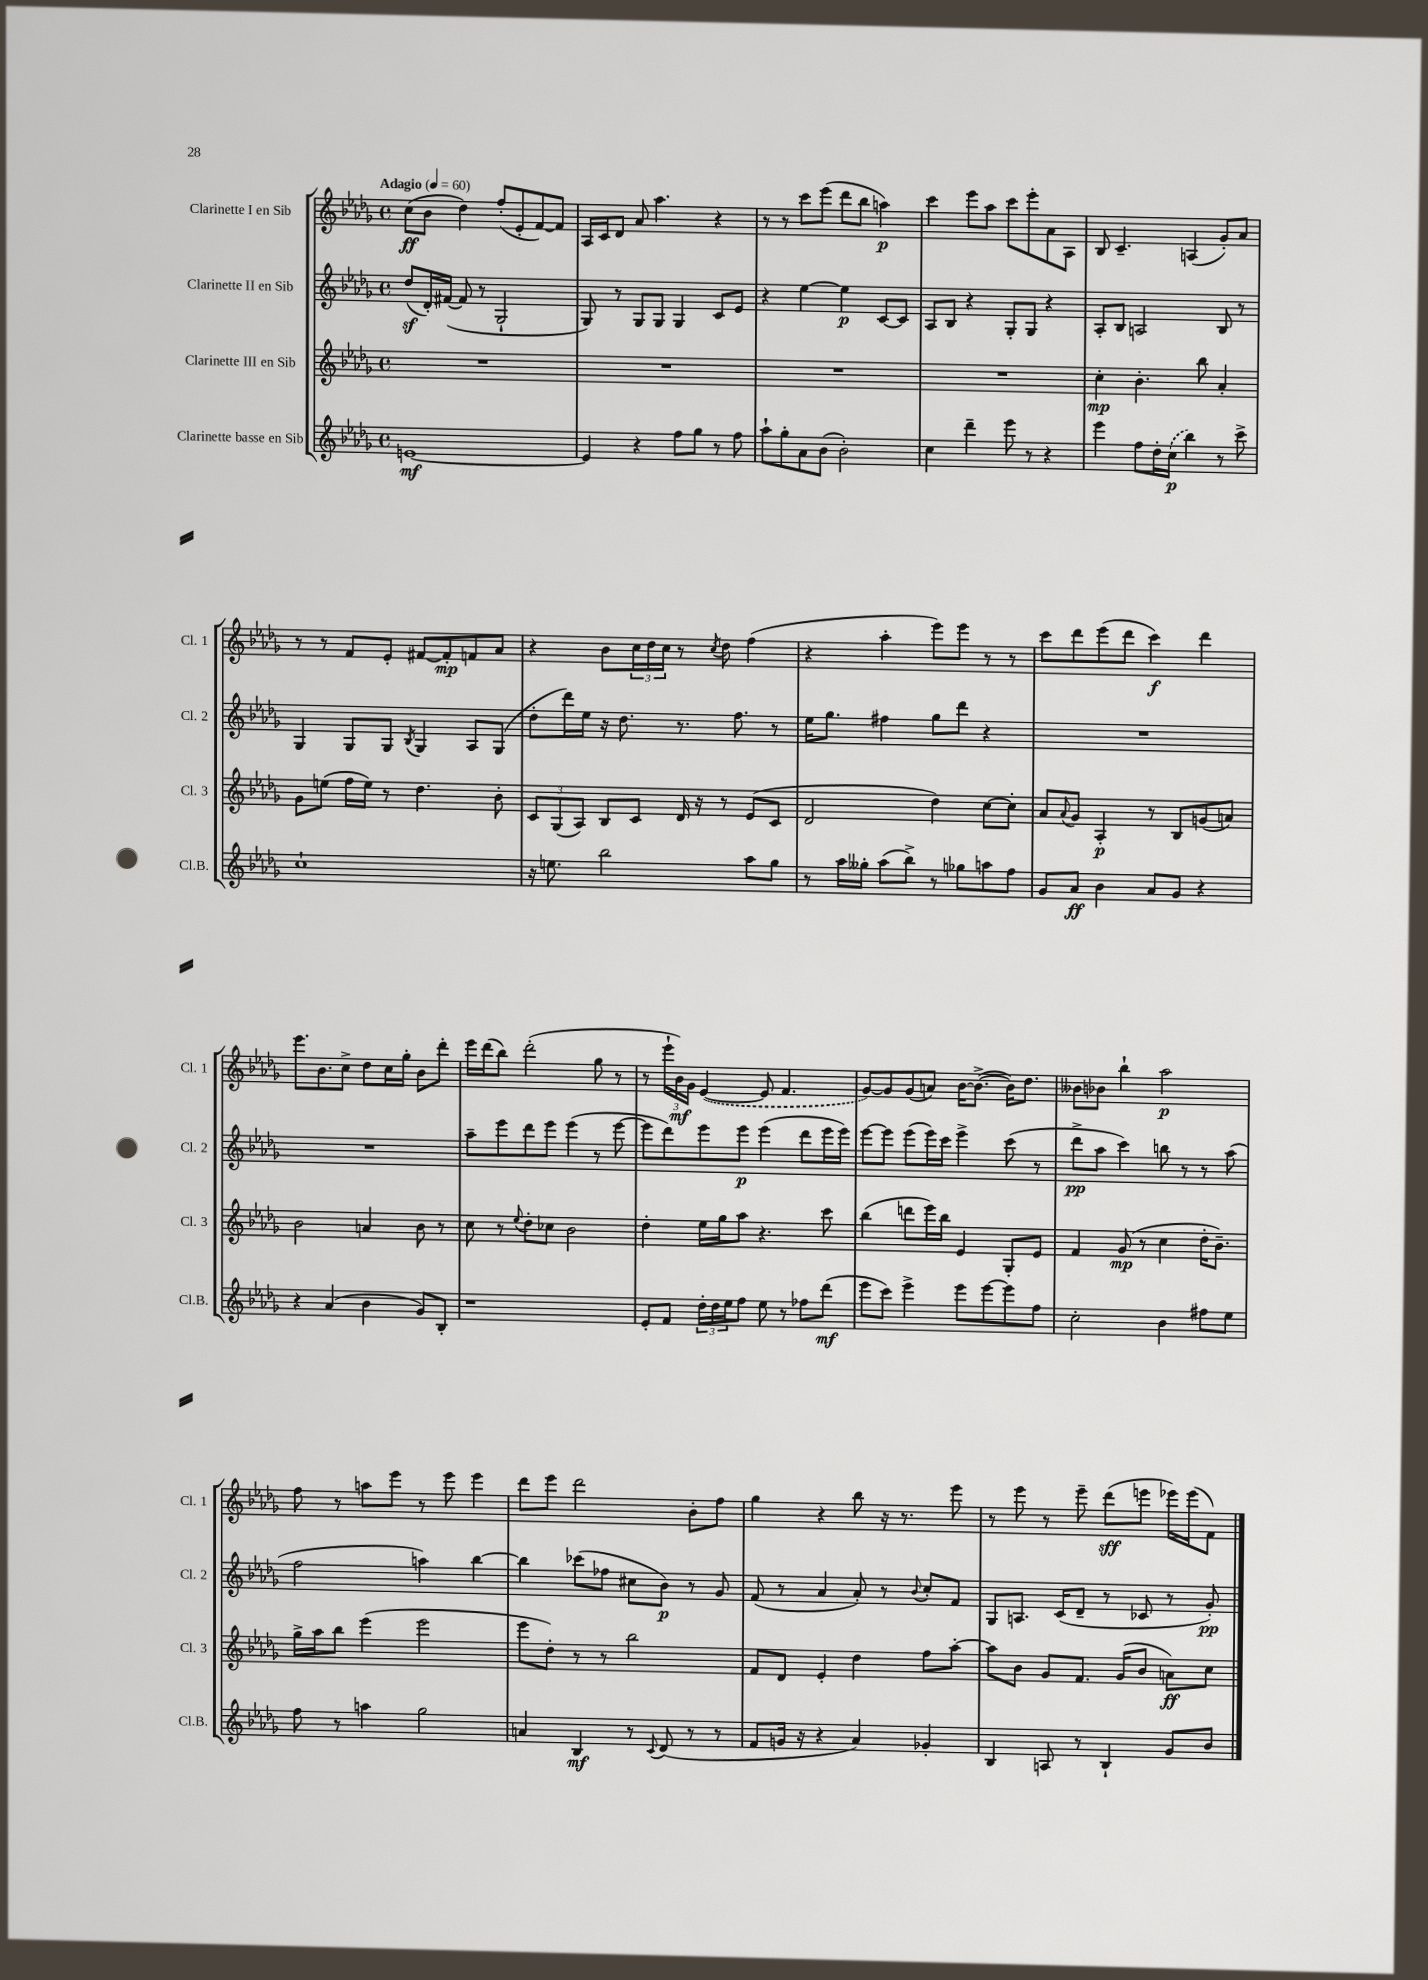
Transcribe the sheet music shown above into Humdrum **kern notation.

**kern	**kern	**kern	**kern
*staff4	*staff3	*staff2	*staff1
*clefG2	*clefG2	*clefG2	*clefG2
*k[b-e-a-d-g-]	*k[b-e-a-d-g-]	*k[b-e-a-d-g-]	*k[b-e-a-d-g-]
*M4/4	*M4/4	*M4/4	*M4/4
*met(c)	*met(c)	*met(c)	*met(c)
*MM60	*MM60	*MM60	*MM60
[1e	1r	(8dd-	(8cc
.	.	16d-')	8b-
.	.	([16f#	.
.	.	8f#]	4dd-)
.	.	8r	.
.	.	2G-`	(8ff'
.	.	.	8e-'
.	.	.	[8f)
.	.	.	8f]
=	=	=	=
4e]	1r	8G-)	16A-
.	.	.	16c
.	.	8r	8d-
4r	.	8G-	8a-
.	.	8G-	4.aa-
8ff	.	4G-	.
8gg-	.	.	.
8r	.	8c	4r
8ff	.	8e-	.
=	=	=	=
8aa-`	1r	4r	8r
8gg-'	.	.	8r
8a-	.	[4ee-	8ccc
(8b-	.	.	(8eee-
2b-')	.	4ee-]	8ddd-
.	.	.	8bb-
.	.	[8c	4aa)
.	.	8c]	.
=	=	=	=
4cc	1r	8A-	4ccc
.	.	8B-	.
4ddd-~	.	4r	8eee-
.	.	.	8aa-
8eee-	.	8G-'	8ccc
8r	.	8G-	8eee-'
4r	.	4r	8a-
.	.	.	8A-
=	=	=	=
4eee-	4cc'	8A-'	8B-
.	.	8B-	4.c~
8ff	4.b-'	2A	.
16dd-'	.	.	.
(16cc	.	.	.
4bb-)	.	.	(4A
.	8bb-	.	.
8r	4a-'	8B-	8g-')
8ccc^	.	8r	8a-
=	=	=	=
1cc`	8g-	4G-	8r
.	(8ee	.	8r
.	16ff	8G-	8f
.	16ee)	.	.
.	8r	8G-	8e-'
.	.	8qB-	.
.	4.dd-	4G-	[8f#
.	.	.	8f#']
.	.	8A-	8f
.	8b-'	(8G-	8a-
=	=	=	=
16r	12c	8dd-'	4r
8.ee	.	.	.
.	(12G-	.	.
.	.	16ddd-)	.
.	12A-)	.	.
.	.	16ee-	.
2bb-	8B-	16r	8b-
.	.	8.dd-	.
.	8c	.	24cc
.	.	.	24dd-
.	.	.	24cc
.	16d-	8.r	8r
.	16r	.	.
.	.	.	8qcc
.	8r	.	8dd-
.	.	8.ff	.
8aa-	(8e-	.	(4ff
8gg-	8c	8r	.
=	=	=	=
8r	2d-	16ee-	4r
.	.	8.gg-	.
16aa-	.	.	.
16gg--'	.	.	.
(8aa-	.	4ff#	4aa-'
8bb-^)	.	.	.
8r	4dd-)	8gg-	8eee-)
8gg-	.	8ddd-	8eee-
8aa	[8cc	4r	8r
8ff	8cc']	.	8r
=	=	=	=
8g-	8a-	1r	8ccc
.	8qqa-	.	.
8a-	8g-	.	8ddd-
4b-	4A-'	.	(8eee-
.	.	.	8ddd-
8a-	8r	.	4ccc)
8g-	8B-	.	.
4r	(8g	.	4ddd-
.	8a)	.	.
=	=	=	=
4r	2b-	1r	8.eee-
.	.	.	8.b-
(4a-	.	.	.
.	.	.	8cc^
4b-	4a	.	8dd-
.	.	.	16cc
.	.	.	16gg-'
8g-)	8b-	.	8b-
8B-'	8r	.	8ddd-'
=	=	=	=
1r	8cc	8aa-~	16eee-
.	.	.	(16ddd-
.	8r	8eee-	8bb-)
.	8qqee-	.	.
.	8dd-'	8ddd-	(2ddd-'
.	8cc-	8eee-	.
.	2b-	(4eee-	.
.	.	8r	8gg-
.	.	[8eee-	8r
=	=	=	=
8e-'	4dd-'	8eee-]	8r
8f	.	8ddd-)	24eee-`
.	.	.	24b-)
.	.	.	24g-
24dd-'	16ee-	8eee-	([4e-
24dd-	.	.	.
.	16gg-	.	.
24ee-	.	.	.
8ff	8aa-	8eee-	.
8ee-	4.r	(4eee-	8e-]
8r	.	.	4.f
8ff-	.	8ddd-	.
(8ddd-	8ccc	16eee-	.
.	.	16eee-)	.
=	=	=	=
8eee-	(4bb-	[8eee-	[8g-)
8ccc)	.	8eee-]	8g-]
4eee-^	8ddd	(8eee-	(8g-
.	16eee-)	16eee-)	8a)
.	16bb-	16ccc	.
8eee-	4e-	4eee-^	[16b-
.	.	.	(8.b-^_
[8eee-	.	.	.
8eee-]	8G-'	(8ccc	16b-])
.	.	.	8.dd-
8ff	8e-	8r	.
=	=	=	=
2cc'	4f	8ddd-^	8b--
.	.	8aa-	8b-
.	(8g-	4ccc)	4bb-`
.	8r	.	.
4b-	4cc	8bb	2aa-
.	.	8r	.
8ff#	16dd-'	8r	.
.	8.b-~)	.	.
8ee-	.	(8aa-	.
=	=	=	=
8ff	16gg-^	2ff	8ff
.	16aa-	.	.
8r	8bb-	.	8r
4aa	(4eee-	.	8aa
.	.	.	8eee-
2gg-	2eee-	4aa)	8r
.	.	.	8eee-
.	.	[4bb-	4eee-
=	=	=	=
4a	8eee-	4bb-]	8ddd-
.	8dd-')	.	8eee-
4B-	8r	(8ccc-	2ddd-
.	8r	8ff-	.
8r	2bb-	8cc#	.
8qqc	.	.	.
(8d-	.	8b-)	.
8r	.	8r	8b-'
8r	.	8g-	8ff
=	=	=	=
8f	8f	(8f	4gg-
16g	8d-	8r	.
16r	.	.	.
4r	4e-'	4a-	4r
4a-)	4dd-	8a-')	8bb-
.	.	8r	16r
.	.	.	8.r
.	.	8qqb-	.
4g-'	8ff	8cc'	.
.	[8aa-'	8f	8eee-
=	=	=	=
4B-	8aa-]	8G-	8r
.	8b-	8.A	8eee-
8A	8g-	.	8r
.	.	(16c	.
8r	8.f	8d-~	8eee-~
4B-`	.	8r	(8ddd-
.	(16g-	.	.
.	8b-	8c-	8eee
8g-	8a)	8r	16eee-)
.	.	.	(16eee-
8b-	8cc	8g-')	8f)
==	==	==	==
*-	*-	*-	*-
